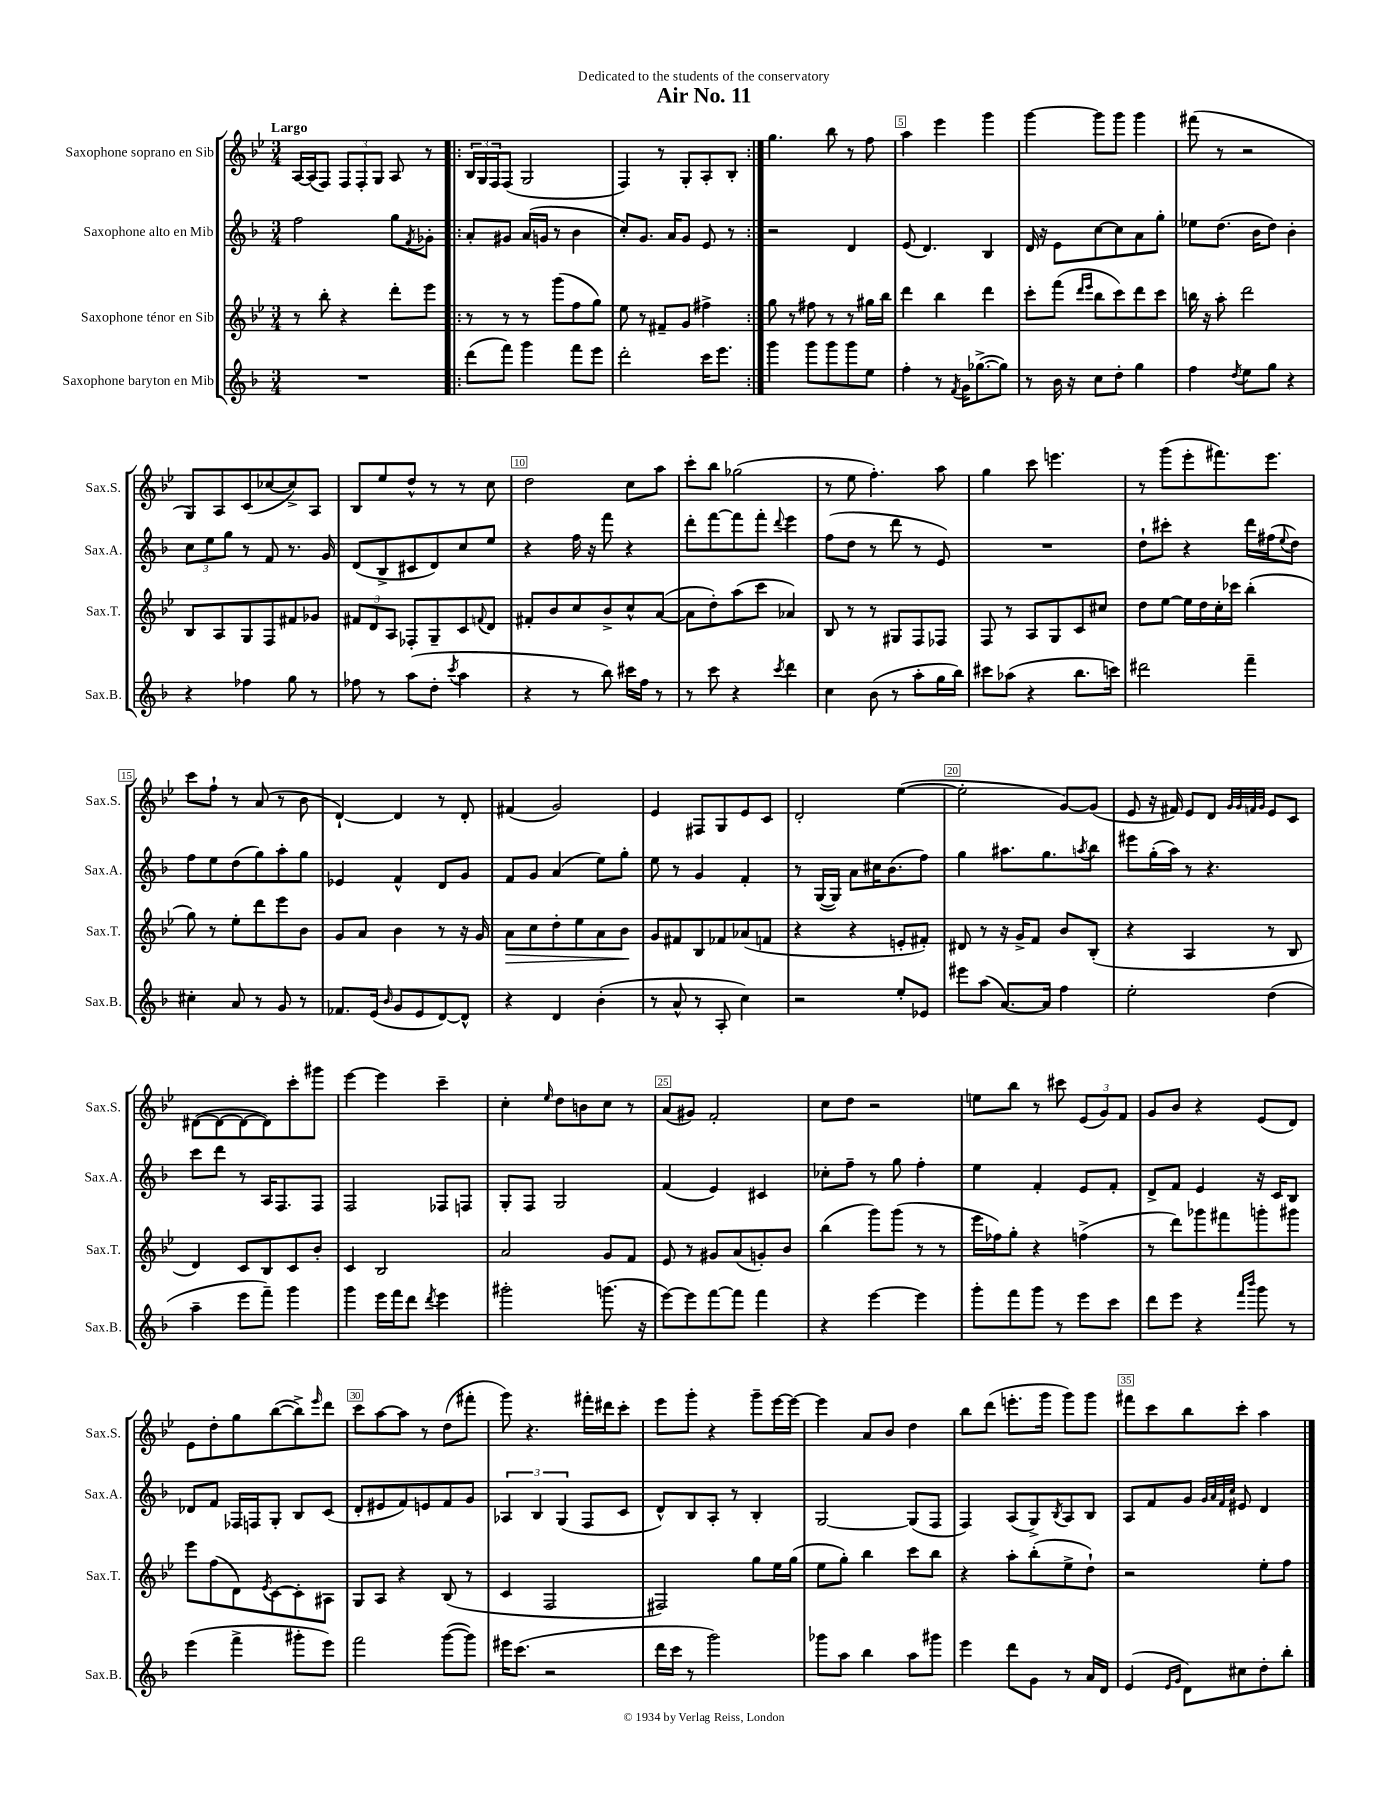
\header { title = "Air No. 11" dedication = "Dedicated to the students of the conservatory" }
<<
\new StaffGroup <<
\new Staff = "s0" \with { instrumentName = "Saxophone soprano en Sib" shortInstrumentName = "Sax.S." } {
    \clef treble \key bes \major \numericTimeSignature \time 3/4 \tempo "Largo"
    a16~ a16( f8) \tuplet 3/2 { f8 f8-. g8 } a8 r8 |
    \repeat volta 2 { \tuplet 3/2 { bes16 g16 f16 } f8( g2 |
    f4) r8 g8-. a8-. bes8-. | }
    g''4. bes''8 r8 f''8 |
    a''4 ees'''4 g'''4 |
    g'''4~ g'''8 g'''8 g'''4 |
    fis'''8( r8 r2 |
    g8) a8 c'8( ces''8~ ces''8->) a8 |
    bes8 ees''8 d''8-^ r8 r8 c''8 |
    d''2 c''8 a''8 |
    c'''8-. bes''8 ges''2( |
    r8 ees''8 f''4.-.) a''8 |
    g''4 c'''8 e'''4. |
    r8 g'''8( ees'''8-. fis'''8.) ees'''8. |
    c'''8 f''8-! r8 a'8( r8 bes'8 |
    d'4~-!) d'4 r8 d'8-. |
    fis'4( g'2) |
    ees'4 fis8 g8 ees'8 c'8 |
    d'2-. ees''4~( |
    ees''2-. g'8~) g'8( |
    ees'8 r16 fis'16) ees'8 d'8 \grace { g'32 g'32 f'32 g'32 } ees'8 c'8 |
    dis'8~( dis'8~ dis'8~ dis'8) c'''8-. gis'''8 |
    ees'''4~ ees'''4 c'''4-- |
    c''4-. \grace { ees''16 } d''8 b'8 c''8 r8 |
    a'8( gis'8) f'2-. |
    c''8 d''8 r2 |
    e''8 bes''8 r8 cis'''8 \tuplet 3/2 { ees'8( g'8) f'8 } |
    g'8 bes'8 r4 ees'8( d'8) |
    ees'8 d''8-. g''8 bes''8~( bes''8->) \grace { ees'''16 } d'''8 |
    c'''8 a''8~ a''8 r8 d''8( fis'''8-. |
    g'''8) r4. fis'''16-. dis'''16 c'''8-. |
    ees'''8 g'''8-. r4 g'''8-- ees'''16~ ees'''16~ |
    ees'''4 a'8 bes'8 d''4 |
    bes''8 d'''8( e'''8.-. g'''16 g'''8) g'''8 |
    fis'''8 c'''8 bes''8 c'''8-. a''4 \bar "|." |
}
\new Staff = "s1" \with { instrumentName = "Saxophone alto en Mib" shortInstrumentName = "Sax.A." } {
    \clef treble \key f \major \numericTimeSignature \time 3/4
    f''2 g''8 \acciaccatura { f'8 } ges'8-. |
    \repeat volta 2 { a'8-. gis'8 a'16( g'16 r8 bes'4 |
    c''8-.) g'8. a'16 g'8 e'8 r8 | }
    r2 d'4 |
    e'8( d'4.) bes4 |
    d'16 r16 e'8 c''8~ c''8 a'8 g''8-. |
    ees''8 d''8.( bes'16 d''8) bes'4-. |
    \tuplet 3/2 { c''8 e''8 g''8 } r8 f'8 r8. g'16 |
    d'8( bes8-> cis'8 d'8) c''8 e''8 |
    r4 f''16 r16 f'''8 r4 |
    d'''8-. f'''8~ f'''8 f'''8-. \appoggiatura { d'''8 } e'''4 |
    f''8( d''8 r8 d'''8 r8 e'8) |
    R2. |
    d''8-! cis'''8-. r4 d'''16 fis''16( \appoggiatura { e''8 } d''8) |
    f''8 e''8 d''8( g''8) a''8-. g''8 |
    ees'4 f'4-^ d'8 g'8 |
    f'8 g'8 a'4( e''8) g''8-. |
    e''8 r8 g'4 f'4-. |
    r8 g16~( g16) a'8 cis''16 bes'8.( f''8) |
    g''4 ais''8. g''8. \acciaccatura { a''8 } bes''8 |
    eis'''8 g''16-.( a''16) r8 r4. |
    c'''8 d'''8 r8 a16 f8. f8 |
    f2 fes8 f8 |
    g8-. f8 g2 |
    f'4( e'4) cis'4 |
    ces''8-. f''8-- r8 g''8 f''4-. |
    e''4 f'4-. e'8 f'8-. |
    d'8-> f'8 e'4 r16 c'16 bes8 |
    des'8 f'8 fes16 f16 g8-. bes8 c'8( |
    d'8-. eis'8 f'8) e'8 f'8 g'8 |
    \tuplet 3/2 { aes4 bes4 g4( } f8 c'8 |
    d'8-^) bes8 a8-. r8 bes4-. |
    g2~ g8( f8 |
    f4) a8( g8->) \acciaccatura { bes8 } a8 bes8 |
    a8 f'8 g'8 \grace { g'32 a'32 f'32 c''32 } eis'8 d'4 \bar "|." |
}
\new Staff = "s2" \with { instrumentName = "Saxophone ténor en Sib" shortInstrumentName = "Sax.T." } {
    \clef treble \key bes \major \numericTimeSignature \time 3/4
    r8 bes''8-. r4 d'''8-. ees'''8 |
    \repeat volta 2 { r8 r8 r8 g'''8( f''8 g''8) |
    ees''8 r8 fis'8-- g'8 fis''4-> | }
    g''8 r8 fis''8 r8 r8 gis''16 bes''16 |
    d'''4 bes''4 d'''4 |
    c'''8-. f'''8( \grace { d'''16 ees'''16 } bes''8 c'''8) d'''8 c'''8 |
    b''16 r16 a''8-. d'''2 |
    bes8 a8 g8 f8 fis'8 ges'8 |
    \tuplet 3/2 { fis'8 d'8 a8 } fes8-. g8-- c'8 \appoggiatura { f'8 } d'8 |
    fis'8-. bes'8 c''8 bes'8-> c''8-^ a'8~( |
    a'8 d''8-.) a''8( c'''8 aes'4) |
    bes8 r8 r8 gis8 f8 fes8 |
    f8 r8 a8 g8 c'8 cis''8 |
    d''8 ees''8~ ees''16 d''16 c''16-. ces'''16 bes''4-.( |
    g''8) r8 ees''8-. d'''8 ees'''8 bes'8 |
    g'8 a'8 bes'4 r8 r16 g'16 |
    a'8\> c''8 d''8-. ees''8 a'8 bes'8\! |
    g'8 fis'8 bes8 fes'8 aes'8( f'8 |
    r4 r4 e'8-. fis'8-.) |
    dis'8 r8 r16 g'16-> f'8 bes'8 bes8-.( |
    r4 a4 r8 bes8 |
    d'4) c'8 bes8 c'8 bes'8-. |
    c'4 bes2 |
    a'2 g'8 f'8 |
    ees'8 r8 gis'8 a'8( g'8-.) bes'8 |
    bes''4( g'''8) g'''8( r8 r8 |
    ees'''16 fes''16) g''8-. r4 f''4->( |
    r8 d'''8) ges'''8 fis'''8 g'''8-. gis'''8 |
    ees'''8 f''8( d'8) \acciaccatura { ees'8 } c'8~ c'8-. ais8 |
    g8 a8 r4 bes8( r8 |
    c'4 f2 |
    fis2) g''8 ees''16 g''16( |
    ees''8 g''8-.) bes''4 c'''8 bes''8 |
    r4 a''8-. bes''8-.( ees''8-> d''8-!) |
    r2 ees''8-. f''8 \bar "|." |
}
\new Staff = "s3" \with { instrumentName = "Saxophone baryton en Mib" shortInstrumentName = "Sax.B." } {
    \clef treble \key f \major \numericTimeSignature \time 3/4
    R2. |
    \repeat volta 2 { d'''8( f'''8) g'''4 f'''8 e'''8 |
    d'''2-. c'''16 e'''8. | }
    g'''4 g'''8 g'''8 g'''8 e''8 |
    f''4-. r8 \acciaccatura { f'8 } g'16 ges''8.~->( ges''8) |
    r8 bes'16 r16 c''8 d''8-. g''4 |
    f''4 \acciaccatura { d''8 } e''8 g''8 r4 |
    r4 fes''4 g''8 r8 |
    fes''8 r8 a''8( d''8-. \acciaccatura { c'''8 } a''4 |
    r4 r8 bes''8) cis'''16 f''16 r8 |
    r8 c'''8 r4 \acciaccatura { c'''8 } d'''4 |
    c''4 bes'8( r8 a''8-. g''16 bes''16) |
    cis'''8 aes''8( r4 bes''8. c'''16) |
    dis'''2 f'''4-- |
    cis''4-. a'8 r8 g'8 r8 |
    fes'8. e'16( \grace { bes'16 } g'8 e'8 d'8~) d'8-^ |
    r4 d'4 bes'4-.( |
    r8 a'8-^ r8 a8-. c''4) |
    r2 e''8-. ees'8 |
    eis'''8 a''8( a'8.~) a'16 f''4 |
    e''2-. d''4( |
    a''4-- e'''8 f'''8--) g'''4 |
    g'''4 e'''16 f'''16 d'''8 \acciaccatura { d'''8 } e'''4 |
    gis'''2-. g'''8.( r16 |
    e'''8~) e'''8 f'''8~ f'''8 f'''4 |
    r4 e'''4~ e'''4 |
    g'''8-. f'''8 g'''8 r8 e'''8 c'''8 |
    d'''8 e'''8 r4 \grace { f'''16 bes'''16 } g'''8 r8 |
    e'''4( f'''4-> gis'''8-. e'''8) |
    f'''2 g'''8~( g'''8) |
    eis'''16 c'''8.( r2 |
    d'''16 c'''16 r8 g'''2) |
    ges'''8 a''8 bes''4 a''8 gis'''8 |
    e'''4 d'''8 g'8 r8 a'16 d'16 |
    e'4( \grace { e'16 g'16 } d'8) cis''8 d''8-. bes''8-. \bar "|." |
}
>>
>>
\layout { \context { \Score \override BarNumber.break-visibility = ##(#f #t #t) barNumberVisibility = #(every-nth-bar-number-visible 5) \override BarNumber.stencil = #(make-stencil-boxer 0.1 0.3 ly:text-interface::print) } }
